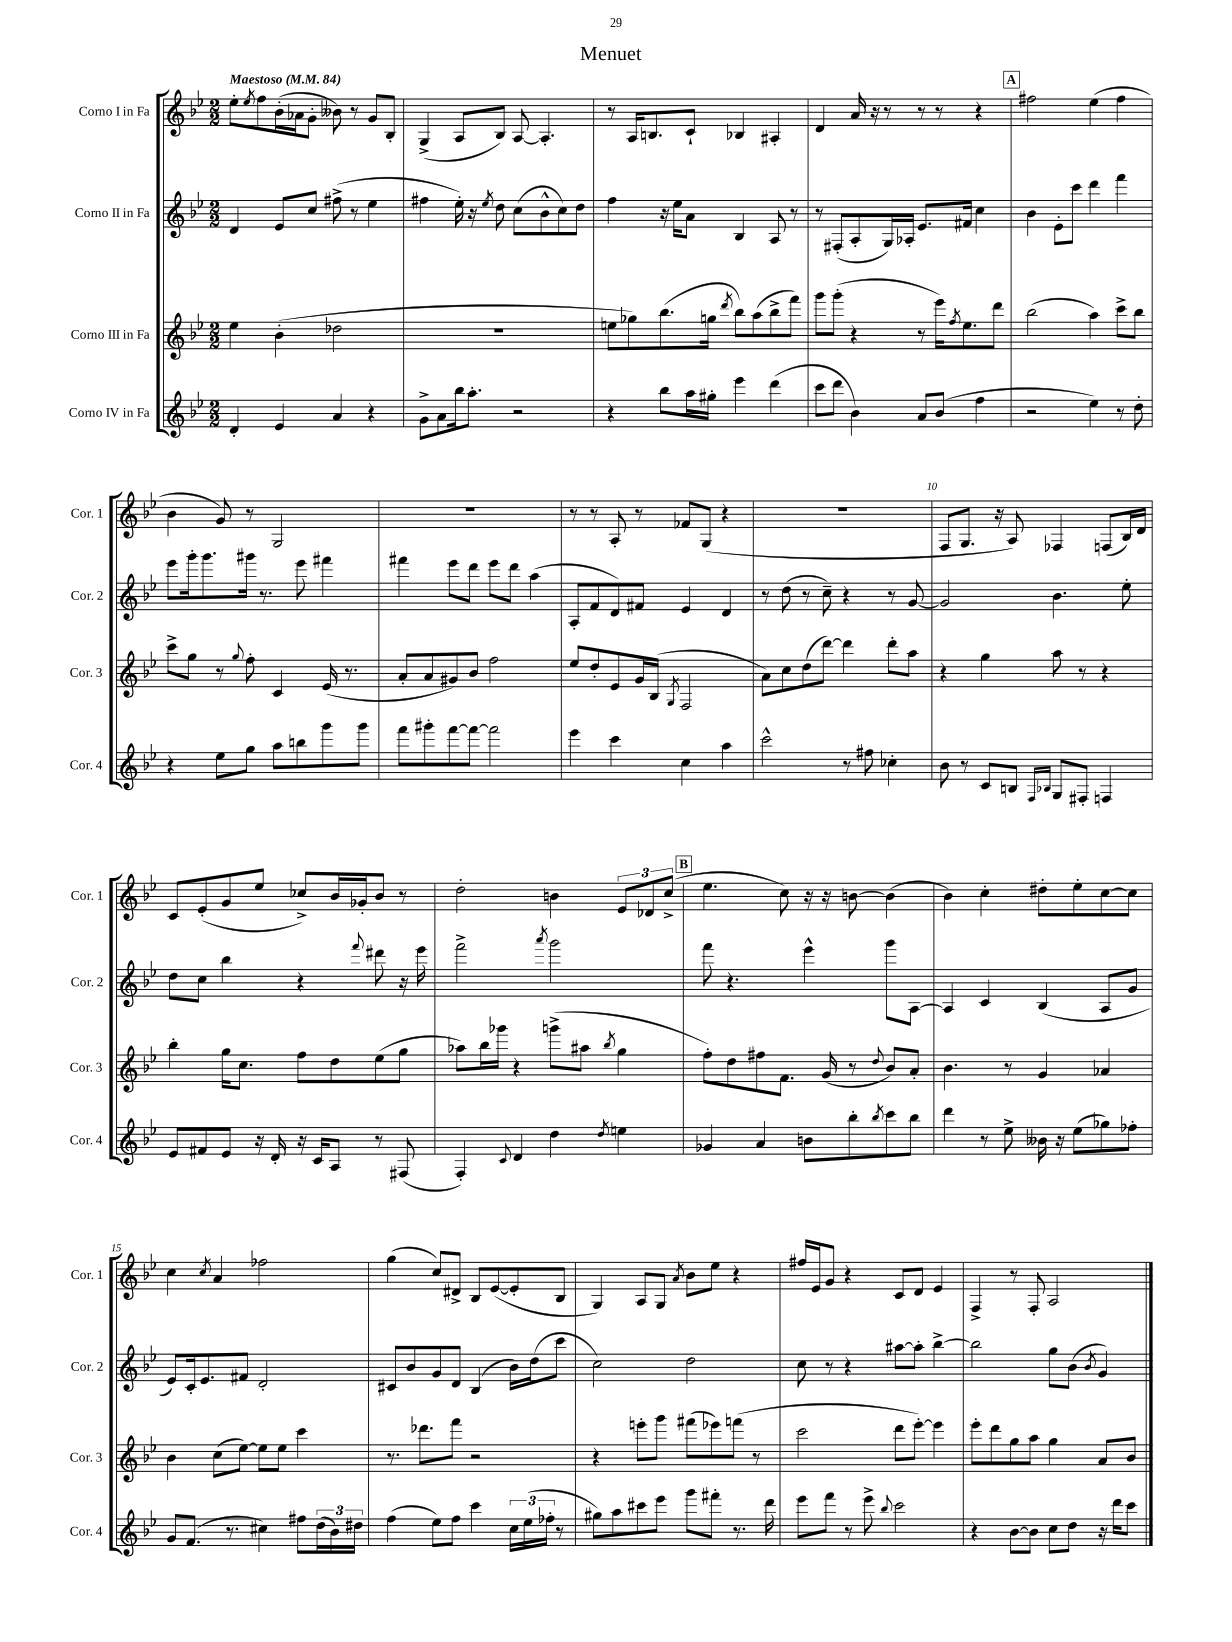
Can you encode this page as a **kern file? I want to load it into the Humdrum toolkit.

**kern	**kern	**kern	**kern
*staff4	*staff3	*staff2	*staff1
*clefG2	*clefG2	*clefG2	*clefG2
*k[b-e-]	*k[b-e-]	*k[b-e-]	*k[b-e-]
*M2/2	*M2/2	*M2/2	*M2/2
*MM84	*MM84	*MM84	*MM84
4d'/	4ee-\	4d/	8ee-'\L
.	.	.	8qee-/
.	.	.	8ff\
4e-/	(4b-'\	8e-/L	(16b-'\L
.	.	.	16a-\J
.	.	8cc/J	8g'\J
4a/	2dd-\	(8ff#^\	8b--\)
.	.	8r	8r
4r	.	4ee-\	8g/L
.	.	.	8B-'/J
=	=	=	=
8g^\L	1r	4ff#\	(4G^/
8a\	.	.	.
16bb-\k	.	16ee-'\)	8A/L
8.aa'\J	.	16r	.
.	.	8qee-/	.
.	.	8dd\	8B-/J)
2r	.	(8cc\L	[8A/
.	.	8b-^^\	4.A'/]
.	.	8cc\)	.
.	.	8dd\J	.
=	=	=	=
4r	8ee\L	4ff\	8r
.	8gg-\)	.	16A/LK
.	.	.	8.B/
8bb-\L	(8.bb-\	16r	.
.	.	16ee-\LK	.
16aa\L	.	8a\J	8c`/J
16gg#'\JJ	16gg\Jk	.	.
.	8qddd/	.	.
4eee-\	8bb-\L)	4B-/	4B-/
.	(8aa\	.	.
(4ddd\	8bb-^\	8A/	4A#'/
.	8fff\J)	8r	.
=	=	=	=
8ccc\L	8ggg\L	8r	4d/
8ddd\J	(8ggg'\J	(8F#'/L	.
4b-\)	4r	8A'/	16a/
.	.	.	16r
.	.	16G/L)	8r
.	.	16A-'/JJ	.
8a/L	8r	8.e-/L	8r
(8b-/J	16eee-\LK)	.	8r
.	8qff/	.	.
.	8.ee-\	16f#/Jk	.
4ff\	.	4cc\	4r
.	8ddd\J	.	.
=	=	=	=
2r	(2bb-\	4b-\	2ff#\
.	.	8e-'\L	.
.	.	8ccc\J	.
4ee-\)	4aa\)	4ddd\	(4ee-\
8r	8ccc^\L	4fff\	4ff#\
8dd'\	8bb-\J	.	.
=	=	=	=
4r	8ccc^\L	8eee-\L	4b-\
.	8gg\J	16ggg'\k	.
.	.	8.ggg\	.
8ee-\L	8r	.	8g/)
.	8qqgg/	.	.
8gg\J	8ff'\	16ggg#\Jk	8r
.	.	8.r	.
8aa\L	4c/	.	2G/
8bb\	.	8eee-\	.
8ggg\	(16e-/	4fff#\	.
.	8.r	.	.
8ggg\J	.	.	.
=	=	=	=
8fff\L	8a'/L	4fff#\	1r
8ggg#'\	8a/	.	.
[8fff\	8g#/)	8eee-\L	.
8fff\_J	8b-/J	8ddd\J	.
2fff\]	2ff\	8eee-\L	.
.	.	8ddd\J	.
.	.	(4aa\	.
=	=	=	=
4eee-\	8ee-/L	8A'/L	8r
.	8dd'/	8f/	8r
4ccc\	8e-/	8d/)	8A'/
.	16g/L	8f#/J	8r
.	(16B-/JJ	.	.
.	8qG/	.	.
4cc\	2F/	4e-/	8f-/L
.	.	.	(8G/J
4aa\	.	4d/	4r
=	=	=	=
2ccc^^\	8a\L)	8r	1r
.	8cc\	(8dd\	.
.	(8dd\	8r	.
.	[8ddd\J)	8cc~\)	.
8r	4ddd\]	4r	.
8ff#\	.	.	.
4cc-'\	8ddd'\L	8r	.
.	8aa\J	[8g/	.
=	=	=	=
8b-\	4r	2g/]	8F/L
8r	.	.	8.G/J
8c/L	4gg\	.	.
.	.	.	16r
8B/J	.	.	8A/)
16qqF/LL	.	.	.
16qqB-/JJ	.	.	.
8G/L	8aa\	4.b-\	4F-/
8F#'/J	8r	.	.
4F/	4r	.	(8F/L
.	.	8ee-'\	16B-/L)
.	.	.	16d/JJ
=	=	=	=
8e-/L	4bb-'\	8dd\L	8c/L
8f#/	.	8cc\J	(8e-'/
8e-/J	16gg\LK	4bb-\	8g/
.	8.cc\J	.	.
16r	.	.	8ee-/J
16d'/	.	.	.
16r	8ff\L	4r	8cc-^/L)
16c/LK	.	.	.
8A/J	8dd\	.	16b-/L
.	.	.	16g-'/J
.	.	8qqfff/	.
8r	(8ee-\	8ddd#\	8b-/J
(8F#/	8gg\J	16r	8r
.	.	16eee-\	.
=	=	=	=
4F'/)	8aa-\L)	2fff^\	2dd'\
.	16bb-\L	.	.
.	16ggg-\JJ	.	.
8qqc/	.	.	.
4d/	4r	.	.
.	.	8qaaa/	.
4dd\	(8ggg^\L	2ggg\	4b\
.	8aa#\J	.	.
8qdd/	8qbb-/	.	.
4ee\	4gg\	.	12e-/L
.	.	.	12d-/
.	.	.	(12cc^/J
=	=	=	=
4g-/	8ff'\L)	8fff\	4.ee-\
.	8dd\	4.r	.
4a/	8ff#\	.	.
.	8.f\J	.	8cc\)
8b\L	.	4eee-^^\	16r
.	(16g/	.	16r
8bb-'\	8r	.	[8b\
8qbb-/	8qqdd/	.	.
8ccc\	8b-/L)	8ggg\L	(4b\]
8bb-\J	8a'/J	[8A\J	.
=	=	=	=
4ddd\	4.b-\	4A/]	4b-\)
8r	.	4c/	4cc'\
8ee-^\	8r	.	.
16b--\	4g/	(4B-/	8dd#'\L
16r	.	.	.
(8ee-\L	.	.	8ee-'\
8gg-\)	4a-/	8A/L	[8cc\
8ff-'\J	.	8g/J	8cc\]J
=	=	=	=
8g/L	4b-\	8e-/L)	4cc\
(8.f/J	.	16c'/k	.
.	.	8.e-/	.
.	.	.	8qcc/
.	(8cc\L	.	4a/
8.r	.	.	.
.	[8ee-\J)	8f#/J	.
4cc#\)	8ee-\]L	2d'/	2ff-\
.	8ee-\J	.	.
8ff#\L	4ccc\	.	.
(24dd\L	.	.	.
24b-\)	.	.	.
24dd#\JJ	.	.	.
=	=	=	=
(4ff\	8.r	8c#/L	(4gg\
.	.	8b-/	.
.	8.ddd-\L	.	.
8ee-\L)	.	8g/	8cc/L)
8ff\J	8fff\J	8d/J	8d#^/J
4ccc\	2r	(4B-/	8B-/L
.	.	.	([8e-/
24cc\LL	.	16b-\LL)	8e-'/]
(24ee-\	.	.	.
.	.	(16dd\J	.
24ff-'\JJ	.	.	.
8r	.	8ccc\J	8B-/J
=	=	=	=
8gg#\L)	4r	2cc\)	4G/)
8aa\	.	.	.
8ccc#\	8eee'\L	.	8A/L
8eee-\J	8ggg\J	.	8G/J
.	.	.	8qa/
8ggg\L	(8fff#\L	2dd\	8b-\L
8fff#'\J	8eee-\)	.	8ee-\J
8.r	(8fff\J	.	4r
.	8r	.	.
16ddd\	.	.	.
=	=	=	=
8eee-\L	2ccc\	8cc\	16ff#/LL
.	.	.	16e-/J
8fff\J	.	8r	8g/J
8r	.	4r	4r
8eee-^\	.	.	.
8qqbb-/	.	.	.
2ccc\	8ddd\L	[8aa#\L	8c/L
.	[8eee-'\J)	8aa#'\]J	8d/J
.	4eee-\]	[4bb-^\	4e-/
=	=	=	=
4r	8eee-'\L	2bb-\]	4F^/
.	8ddd\	.	.
[8b-\L	8gg\	.	8r
8b-\]J	8aa\J	.	8F'/
8cc\L	4gg\	8gg\L	2A/
8dd\J	.	(8b-\J	.
.	.	8qb-/	.
16r	8a/L	4g/)	.
16ddd\LK	.	.	.
8ccc\J	8b-/J	.	.
==	==	==	==
*-	*-	*-	*-
